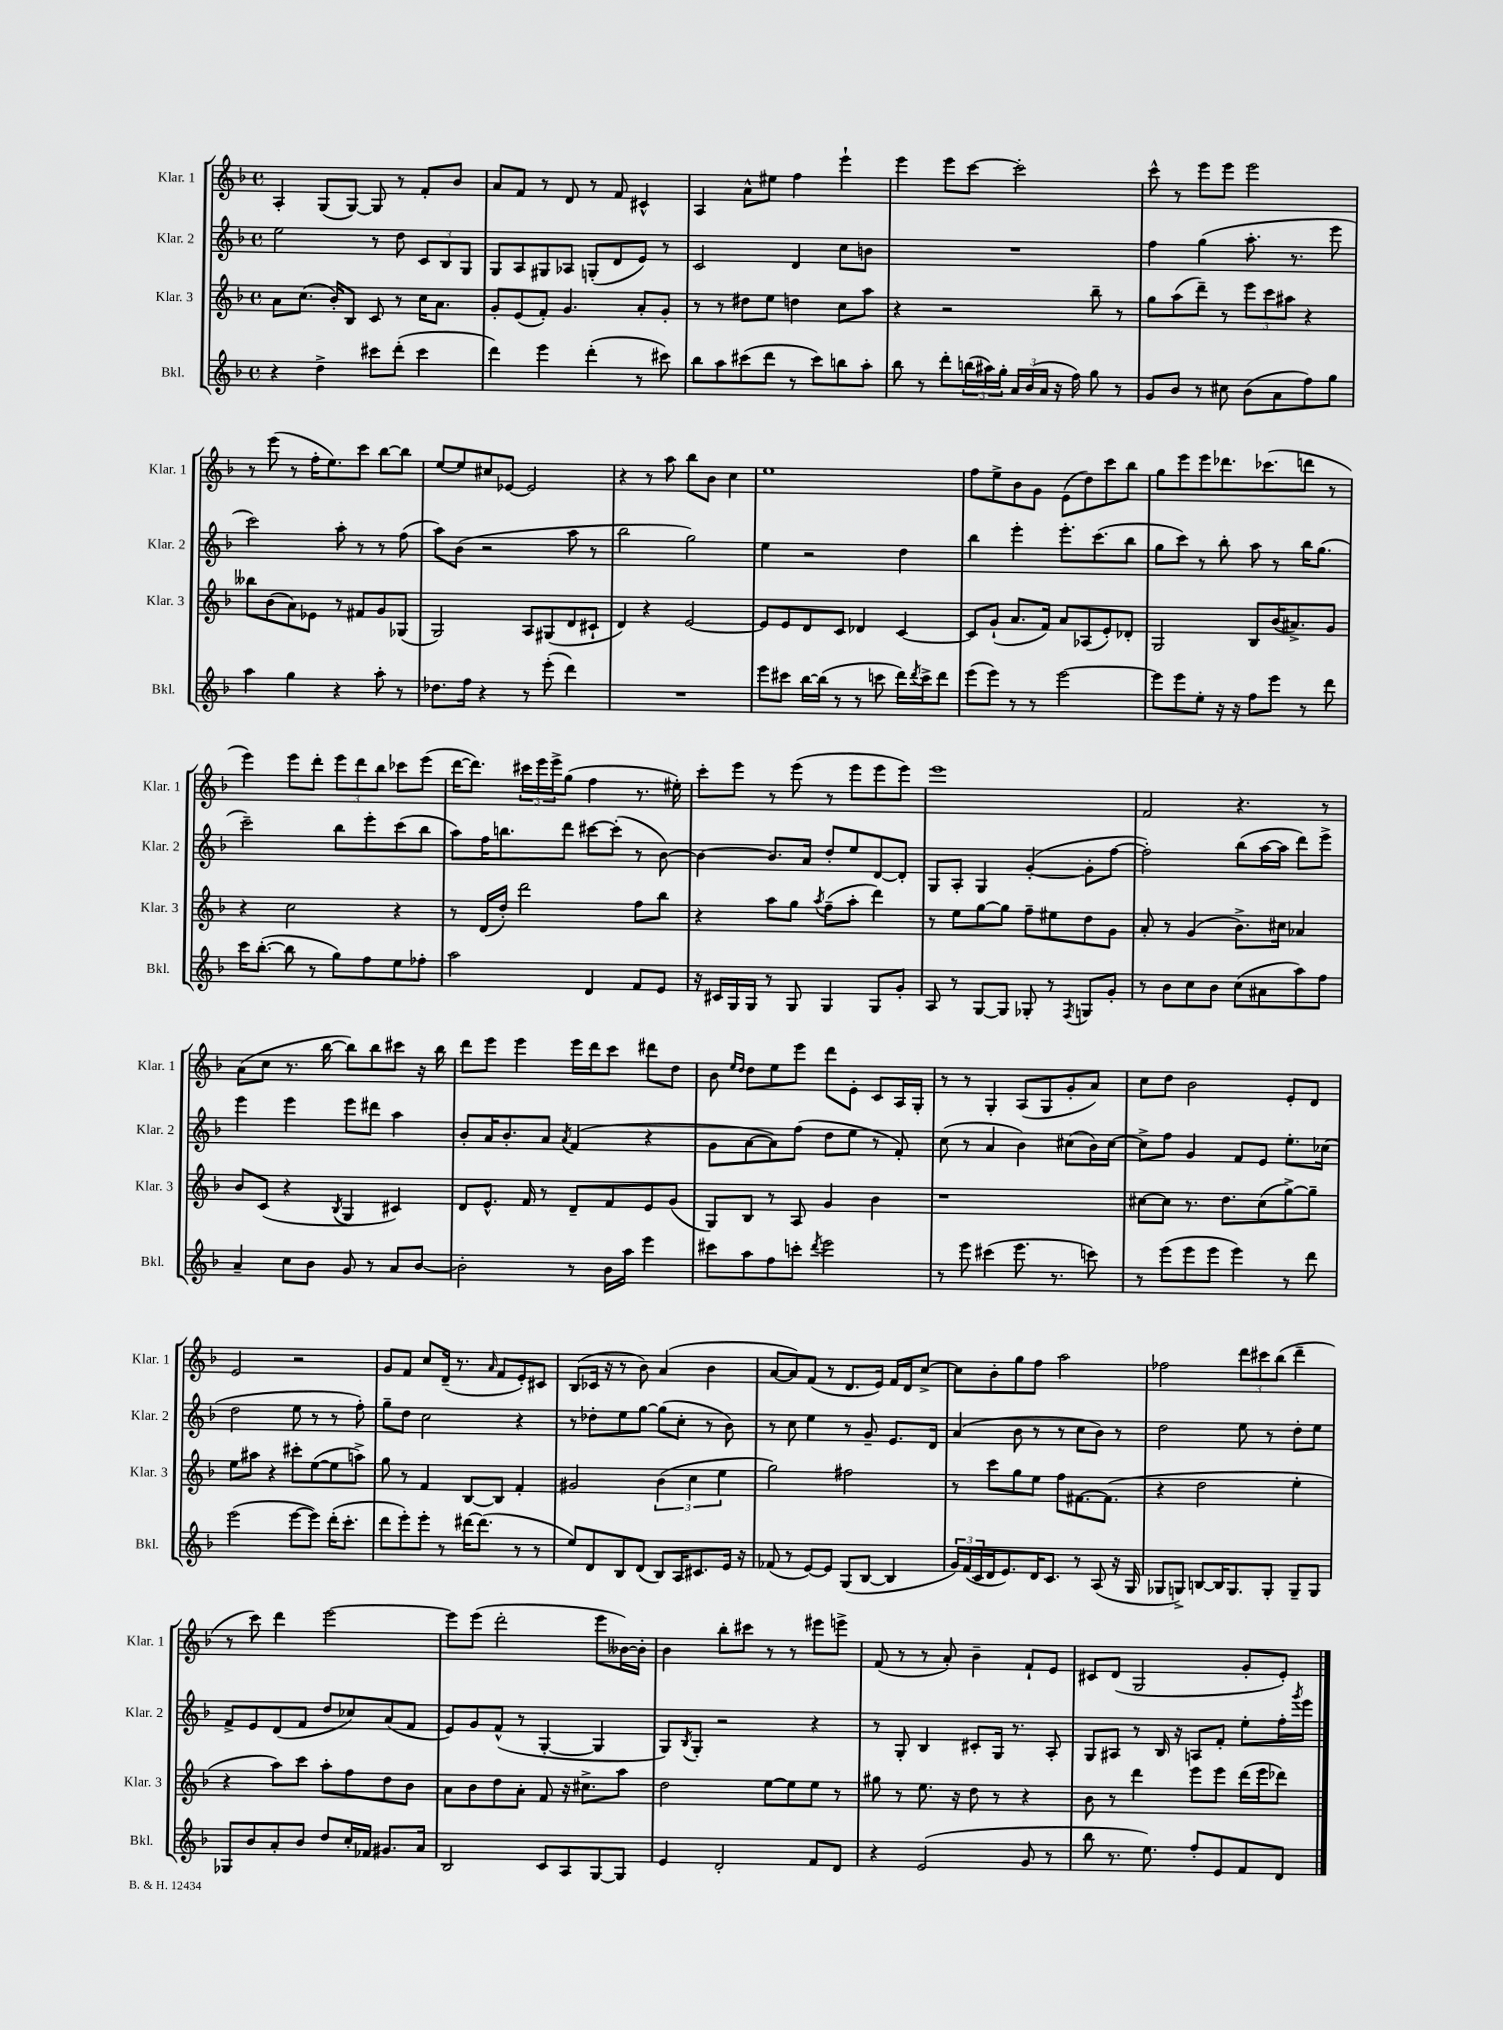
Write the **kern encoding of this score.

**kern	**kern	**kern	**kern
*staff4	*staff3	*staff2	*staff1
*clefG2	*clefG2	*clefG2	*clefG2
*k[b-]	*k[b-]	*k[b-]	*k[b-]
*M4/4	*M4/4	*M4/4	*M4/4
*met(c)	*met(c)	*met(c)	*met(c)
4r	8a	2ee	4A'
.	(8.cc	.	.
4dd^	.	.	(8G
.	16b-')	.	.
.	8B-	.	[8G)
8ccc#	8c	8r	8G]
(8ddd'	8r	8dd	8r
4ccc#	16cc	12c	8f'
.	8.a	.	.
.	.	12B-	.
.	.	.	8b-
.	.	12G	.
=	=	=	=
4ddd)	8g'	8G	8a
.	(8e	8A	8f
4eee	8f')	8G#	8r
.	4.g	8A-	8d
(4ddd'	.	(8G'	8r
.	.	8d	8f
8r	8a'	8e)	4c#^^
8ccc#)	8g'	8r	.
=	=	=	=
8bb-	8r	2c	4A
8aa	8r	.	.
(8ccc#	8dd#	.	8a^^
8ddd	8ee	.	8ee#
8r	4dd	4d	4ff
8ccc#)	.	.	.
8bb	8cc	8cc	4eee`
8aa'	8aa	8b	.
=	=	=	=
8bb-	4r	1r	4eee
8r	.	.	.
8ddd'	2r	.	8eee
(24bb	.	.	[8ccc
24aa#)	.	.	.
24gg'	.	.	.
24a	.	.	2ccc']
(24b-	.	.	.
24a	.	.	.
16r	.	.	.
16ff)	.	.	.
8gg	8bb-~	.	.
8r	8r	.	.
=	=	=	=
8g	8gg	4ff	8ccc^^
8b-	(8aa	.	8r
8r	8ddd~)	(4gg	8eee
8cc#	8r	.	8eee
(8b-	12eee	8.aa'	2eee
.	12ccc	.	.
8a	.	.	.
.	12aa#	.	.
.	.	8.r	.
8ff)	4r	.	.
8gg	.	8eee	.
=	=	=	=
4aa	8bb--	2ccc)	8r
.	(8b-	.	(8eee
4gg	8a)	.	8r
.	8e-	.	16ff'
.	.	.	8.ee)
4r	8r	8aa'	.
.	8f#	8r	8ccc
8aa'	8g	8r	[8bb-
8r	(8G-	(8ff	8bb-]
=	=	=	=
8.dd-	2G)	8aa)	[8ee
.	.	(8b-	8ee]
16ff	.	.	.
4r	.	2r	8cc#
.	.	.	[8e-
8r	8A	.	2e-]
(8eee'	(8G#	.	.
4ddd)	8d	8aa	.
.	8c#`	8r	.
=	=	=	=
1r	4d)	2bb-	4r
.	4r	.	8r
.	.	.	8aa
.	[2e	2gg)	8bb-
.	.	.	8b-
.	.	.	4cc
=	=	=	=
8eee	8e]	4ee	1ee
8ccc#	8e	.	.
[16bb-	8d	2r	.
(16bb-]	.	.	.
8r	8c	.	.
8r	4d-	.	.
8ccc	.	.	.
16ddd)	[4c	4dd	.
8qddd	.	.	.
16ccc^	.	.	.
8ddd	.	.	.
=	=	=	=
(8eee	8c]	4bb-	8ff
8eee)	(8g`	.	8ee^
8r	8.a	4eee'	8b-
8r	.	.	8g
.	16f)	.	.
[2eee	8a	8.eee'	(8e
.	(8A-	.	8dd)
.	.	(8.ccc	.
.	8e')	.	8ccc
.	8d-'	8bb-	8bb-
=	=	=	=
8eee]	2G	8gg	8gg
8eee	.	8ccc)	8eee
8ee'	.	8r	8eee
16r	.	8bb-'	8.ddd-
16r	.	.	.
8ff	8B-	8aa	.
.	.	.	(8.ccc-
8eee	(16b-	8r	.
.	8.a#^)	.	.
8r	.	16bb-	8ddd
.	.	(8.gg	.
8ddd	8g	.	8r
=	=	=	=
16ccc	4r	2ccc~)	4eee)
([8.bb-'	.	.	.
8bb-]	2cc	.	8eee
8r	.	.	8ddd'
8gg)	.	8bb-	12eee
.	.	.	12ddd
8ff	.	8eee'	.
.	.	.	12bb-
8ee	4r	(8ccc	8ccc-
8ff-'	.	8bb-	(8eee
=	=	=	=
2aa	8r	8aa)	[16ddd
.	.	.	8.ddd])
.	(16d	16ff	.
.	16dd')	8.bb	.
.	2ddd	.	24ccc#
.	.	.	24eee
.	.	.	24eee^
.	.	8ddd	(8gg
4d	.	[8ccc#	4ff
.	.	(8ccc#']	.
8f	8ff	8r	8.r
8e	8bb-	[8b-)	.
.	.	.	16ee#')
=	=	=	=
16r	4r	4b-_	8ccc'
16c#	.	.	.
16G	.	.	8eee
16G	.	.	.
8r	8aa	8.b-]	8r
8G	8gg	.	(8eee
.	.	16a	.
.	8qaa	.	.
4G	(8ff~	8dd'	8r
.	8aa'	8ee	8eee
8G	4ddd)	[8d	8eee
8g'	.	8d']	8eee)
=	=	=	=
8A	8r	8G	1eee
8r	8ee	8A'	.
[8G	[8gg	4G	.
8G]	8gg]	.	.
8G-'	8ff~	([4g'	.
8r	8ee#	.	.
8qF	.	.	.
8G	8dd	8g']	.
8g'	8g	[8ff	.
=	=	=	=
8r	8a'	2ff'])	2f
8b-	8r	.	.
8cc	(4g	.	.
8b-	.	.	.
(8cc	8.b-^)	(8bb-	4.r
8a#	.	[16aa	.
.	16cc#	16aa]	.
8aa)	4a-	8ddd)	.
8ff	.	8eee^	8r
=	=	=	=
4a~	8b-	4eee	(8a
.	(8c	.	8cc
8cc	4r	4eee	8.r
8b-	.	.	.
.	.	.	[16bb-
.	8qB-	.	.
8g	4G	8eee	8bb-])
8r	.	8ddd#	8bb-
8a	4c#)	4aa	8ccc#
[8b-	.	.	16r
.	.	.	16bb-
=	=	=	=
2b-']	8d	8b-'	8ddd
.	8.e^^	16a	8eee
.	.	8.b-'	.
.	.	.	4eee
.	16f	.	.
.	8r	8a	.
.	.	8qa	.
8r	8d~	(4f	16eee
.	.	.	16ddd
16b-	8f	.	8ccc
16aa	.	.	.
4eee	8e	4r	8ddd#
.	(8g	.	8dd
=	=	=	=
8ccc#	8G)	8g	8b-
.	.	.	16qqee
.	.	.	16qqdd
8aa	8B-	[8a	8dd
8ff	8r	8a])	8ee
8ccc'	8A	(8ff	8eee
8qddd	.	.	.
2eee	4g	8dd	8ddd
.	.	8ee	8e'
.	4b-	8r	8c
.	.	8f')	16A
.	.	.	16G'
=	=	=	=
8r	1r	(8cc	8r
8eee	.	8r	8r
(4ccc#	.	4a	4G'
8.eee	.	4b-)	(8A
.	.	.	8G
8.r	.	.	.
.	.	(8cc#	8g'
8ccc)	.	16b-)	8a)
.	.	[16cc#	.
=	=	=	=
8r	[8cc#	8cc#^]	8cc
(8eee	8cc#]	8ff	8dd
8eee	8.r	4g	2b-
8eee	.	.	.
.	8.dd	.	.
4eee)	.	8f	.
.	(8cc#	8e	.
8r	[8gg^)	8.ee'	8e'
8ddd	8gg~]	.	8d
.	.	(16cc-	.
=	=	=	=
(2eee	8ee	2dd	2e
.	8aa#	.	.
.	4r	.	.
[8eee	8ccc#'	8ee	2r
8eee])	([8ee	8r	.
(16ddd'	8ee]	8r	.
8.ccc'	.	.	.
.	8aa^)	8ff')	.
=	=	=	=
8ddd	8gg	8gg~	8g
8eee')	8r	8dd	8f
8eee'	4f	2cc	8cc
8r	.	.	(16d~
.	.	.	8.r
[16ddd#	[8B-	.	.
(8.ddd#]	.	.	.
.	.	.	16qqa
.	8B-]	.	8f
8r	4f'	4r	8e')
8r	.	.	8c#
=	=	=	=
8ee)	2g#	8r	(8B-
8d	.	8dd-'	16c-
.	.	.	16r
8B-	.	8ee	8r
(8d	.	[8gg	8b-)
8B-)	(6b-	(8gg]	(4a
16A	.	8cc'	.
.	6cc	.	.
8.c#	.	.	.
.	.	8r	4b-
.	6ee	.	.
16e	.	8b-)	.
16r	.	.	.
=	=	=	=
(8f-	2gg)	8r	[8a
8r	.	8cc	8a])
[8e)	.	4ee	(8f
8e]	.	.	8r
(8G	2ff#	8r	8.d
[8B-	.	8g~	.
.	.	.	16e)
4B-]	.	8.e	16f
.	.	.	16d
.	.	.	[8cc^
.	.	16d	.
=	=	=	=
24g)	8r	(4a	8cc]
(24f	.	.	.
24c	.	.	.
16d	8ccc	.	8b-'
8.e)	.	.	.
.	8gg	8b-	8gg
16d	8ee	8r	8ff
8.c	.	.	.
.	8ff	8r	2aa
8r	[8.f#	8cc	.
(8A	.	8b-)	.
.	(8.f#]	.	.
16r	.	8r	.
16G	.	.	.
=	=	=	=
8G-	4r	2dd	2ff-
8G^)	.	.	.
[8B	2dd	.	.
16B]	.	.	.
8.G	.	.	.
.	.	8ee	12ddd
.	.	.	12ccc#
8G'	.	8r	.
.	.	.	(12bb-
8G~	4ee'	8dd'	4ddd~
8G	.	8ee	.
=	=	=	=
8G-	4r	8f^	8r
8b-	.	8e	8ccc)
8a'	8aa)	(8d	4ddd
8b-	8ccc	8f	.
8dd	8aa'	8dd	[2eee
16cc'	8ff	8cc-)	.
16f-	.	.	.
8.g#	8dd	(8a	.
.	8b-	8f	.
16a	.	.	.
=	=	=	=
2B-	8a	8e)	8eee]
.	8b-	8g	(8eee
.	8dd	(8f^^	2ddd'
.	8a'	8r	.
8c	8f	[4G'	.
8A	16r	.	.
.	8.cc#^	.	.
[8G	.	4G]	8eee
8G]	8aa	.	[16b--)
.	.	.	16b--']
=	=	=	=
4e	2dd	8G)	4b-
.	.	8qB-	.
.	.	8G'	.
2d'	.	2r	8bb-'
.	.	.	8ccc#
.	[8ee	.	8r
.	8ee]	.	8r
8f	8ee	4r	8eee#
8d	8r	.	8eee^
=	=	=	=
4r	8gg#	8r	(8f
.	8r	8G'	8r
(2e	8.ee	4B-	8r
.	.	.	8a')
.	16r	.	.
.	8dd	8c#'	4b-~
.	8r	16G	.
.	.	8.r	.
8g	4r	.	8f`
8r	.	8A'	8e
=	=	=	=
8bb-	8b-	8G	8c#
8.r	8r	8A#	(8d
.	4ddd	8r	2G
8.ee)	.	.	.
.	.	16B-	.
.	.	16r	.
8ff'	8eee	8A	.
8e	8eee	8f'	.
8f	(16ddd	8ee'	8g'
.	16eee	.	.
8d	8ddd-)	16ff'	8e')
.	.	8qggg	.
.	.	16eee	.
==	==	==	==
*-	*-	*-	*-
